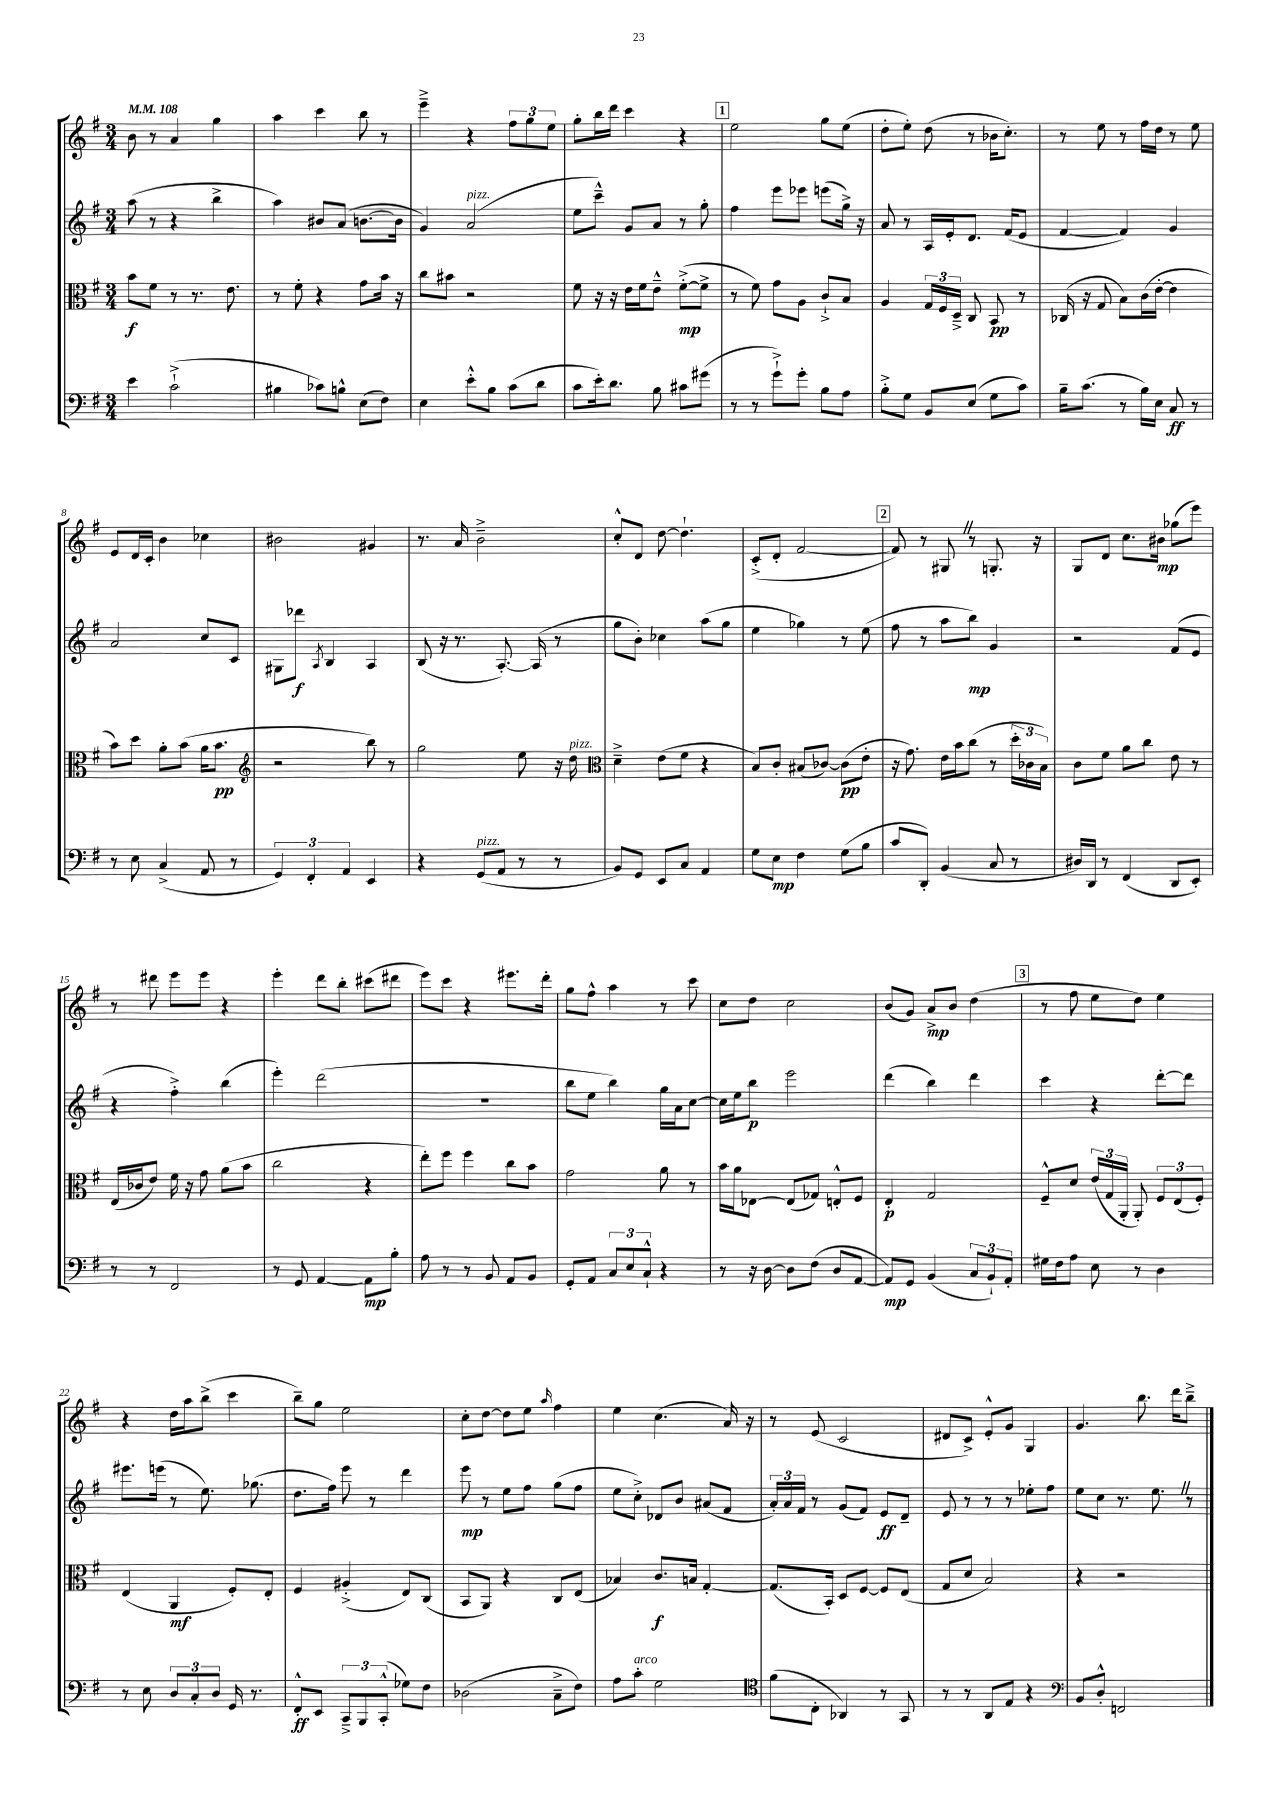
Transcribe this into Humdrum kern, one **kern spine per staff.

**kern	**kern	**kern	**kern
*staff4	*staff3	*staff2	*staff1
*clefF4	*clefC3	*clefG2	*clefG2
*k[f#]	*k[f#]	*k[f#]	*k[f#]
*M3/4	*M3/4	*M3/4	*M3/4
*MM108	*MM108	*MM108	*MM108
4e\	8b\L	(8aa\	8b\
.	8f#\J	8r	8r
(2c`^\	8r	4r	4a/
.	8.r	.	.
.	.	4bb^\	4gg\
.	8.e\	.	.
=	=	=	=
4B#\	8r	4aa\)	4aa\
.	8f#'\	.	.
8c-\L)	4r	8b#/L	4ccc\
8B^^\J	.	(8a/J	.
(8E\L	8g\L	[8.b\L	8bb\
8F#\J)	16b\Jk	.	8r
.	16r	16b\]Jk	.
=	=	=	=
4E\	8cc\L	4g/)	4eee~^\
.	8b#\J	.	.
8e'^^\L	2r	(2a/	4r
8B\J	.	.	.
(8c\L	.	.	12ff#\L
.	.	.	12gg\
8d\J	.	.	.
.	.	.	12ee\J
=	=	=	=
8c\L	8f#\	8ee\L	8gg'\L
16e'\k)	16r	8ccc~^^\J)	16bb\L
8.d\J	16r	.	16ddd\JJ
.	16e\LL	8g/L	4ccc\
.	16f#\J	.	.
8B\	8e~^^\J	8a/J	.
8c#\L	([8f#'^\L	8r	4r
(8g#\J	8f#^\]J	8gg'\	.
=	=	=	=
8r	8r	4ff#\	2ee\
8r	8f#\)	.	.
8g`^\L)	8g\L	8eee\L	.
8g'\J	8A\J	8eee-\J	.
8B\L	8c`^/L	(8eee\L	8gg\L
8A\J	8B/J	16gg^\Jk)	(8ee\J
.	.	16r	.
=	=	=	=
8B'^\L	4A/	8a/	8dd'\L
8G\J	.	8r	8ee'\J)
8BB/L	24G/LL	16A/LL	(8dd\
.	24F#/	.	.
.	.	16e'/J	.
.	24D~^/JJ	.	.
(8E/J	8C/	8.d/J	8r
8G\L	8BB/	.	16b-\LK
.	.	(16f#/LK	8.cc'\J)
8c\J)	8r	8e/J	.
=	=	=	=
16B~\LK	(16C-/	[4f#/	8r
(8.c\J	16r	.	.
.	8G/	.	8ee\
8r	8B\L)	4f#/])	8r
16B\LL)	(16c\L	.	16ff#\LL
16E\JJ	[16e'\JJ	.	16dd\JJ
8C/	4e\]	4g/	8r
8r	.	.	8ee\
=	=	=	=
8r	8b\L)	2a/	8e/L
8E\	8dd\J	.	16d/L
.	.	.	16c'/JJ
(4C^/	8a'\L	.	4b\
.	(8b\J	.	.
8AA/	16a\LK	8cc/L	4cc-\
.	8.b\J	.	.
8r	.	8c/J	.
=	=	=	=
*	*clefG2	*	*
6GG/)	2r	8G#\L	2b#\
.	.	8ddd-\J	.
6FF#'/	.	.	.
.	.	8qA/	.
.	.	4B/	.
6AA/	.	.	.
4EE/	8bb\)	4A/	4g#/
.	8r	.	.
=	=	=	=
4r	2gg\	(8B/	8.r
.	.	16r	.
.	.	8.r	16a/
(8GG/L	.	.	2b~^\
8AA/J	.	[8.A'/)	.
8r	8ee\	.	.
.	.	(16A/]	.
8r	16r	8r	.
.	16dd\	.	.
=	=	=	=
*	*clefC3	*	*
8BB/L)	4d~^\	8gg\L	8cc'^^/L
8GG/J	.	8b'\J)	8d/J
8EE/L	(8e\L	4cc-\	[8dd\
8C/J	8f#\J	.	4.dd`\]
4AA/	4r	(8aa\L	.
.	.	8gg\J	.
=	=	=	=
8G\L	8B/L)	4ee\	(8c'^/L
8E\J	8c'/J	.	8d'/J
4F#\	(8B#/L	4gg-\)	[2f#/
.	[8c-/J)	.	.
(8G\L	(8c-\]L	8r	.
8B\J	8e'\J	(8ee\	.
=	=	=	=
8c/L	16r	8ff#\	8f#/])
.	8.g\)	.	.
8DD'/J)	.	8r	8r
(4BB/	16e\LL	8aa\L	8G#/
.	16b\J	.	.
.	(8cc\J	8bb\J)	8r
8C/	8r	4g/	8.G'/
8r	24dd'\LL	.	.
.	24c-\	.	.
.	.	.	16r
.	24B\JJ)	.	.
=	=	=	=
16D#/LL)	8c\L	2r	8G/L
16DD/JJ	.	.	.
8r	8f#\J	.	8d/J
(4FF#/	8a\L	.	8.cc\L
.	8cc\J	.	.
.	.	.	16b#\Jk
8DD/L	8e\	(8f#/L	(8gg-\L
8EE'/J)	8r	8e/J	8eee\J)
=	=	=	=
8r	(16E/LL	4r	8r
.	16c-/J	.	.
8r	8e/J)	.	8ddd#\
2FF#/	16f#\	4ff#'^\)	8eee\L
.	16r	.	.
.	8g\	.	8eee\J
.	(8a\L	(4bb\	4r
.	8b\J	.	.
=	=	=	=
8r	2cc\	4eee'\)	4eee'\
8GG/	.	.	.
[4AA/	.	(2ddd\	8ddd\L
.	.	.	8bb'\J
8AA\]L	4r	.	(8ccc#\L
8B'\J	.	.	8ddd#\J
=	=	=	=
8A\	8ee'\L)	2.r	8eee\L)
8r	8ff#\J	.	8ccc\J
8r	4ff#\	.	4r
8BB/	.	.	.
8AA/L	8cc\L	.	8.eee#\L
8BB/J	8b\J	.	.
.	.	.	16ddd'\Jk
=	=	=	=
8GG'/L	2g\	8bb\L	8gg\L
8AA/J	.	8ee\J	8ff#^^\J
12C/L	.	4bb\)	4aa\
12E/	.	.	.
12C`^^/J	.	.	.
4r	8a\	16gg\LL	8r
.	.	16a\J	.
.	8r	[8cc\J	8ccc\
=	=	=	=
8r	16b\LL	16cc\]LL	8cc\L
.	16a\J	16ee\J	.
16r	[8E-\J	8bb\J	8dd\J
[16D\	.	.	.
8D\]L	(8E-/]L	2eee\	2cc\
(8F#\J	8G-/J)	.	.
8D/L	8E'^^/L	.	.
[8AA/J	8F#/J	.	.
=	=	=	=
8AA/]L)	4E'/	(4ddd\	(8b/L
8GG/J	.	.	8g/J)
(4BB/	2G/	4bb\)	8a^/L
.	.	.	8b/J
12C/L	.	4ddd\	(4dd\
12BB`/)	.	.	.
12AA'/J	.	.	.
=	=	=	=
16G#\LL	8F#~^^/L	4ccc\	8r
16F#\J	.	.	.
8A\J	8d/J	.	8ff#\
8E\	(24e/LL	4r	8ee\L
.	24G/	.	.
.	24AA'/JJ	.	.
8r	8AA'/)	.	8dd\J)
4D\	12F#/L	[8ddd'\L	4ee\
.	(12E/	.	.
.	.	8ddd\]J	.
.	12F#'/J)	.	.
=	=	=	=
8r	(4E/	8.eee#\L	4r
8E\	.	.	.
.	.	(16eee\Jk	.
12D/L	4AA/	8r	16dd\LL
.	.	.	16aa\J
12C'/	.	.	.
.	.	8.ee\)	(8bb^\J
12D/J	.	.	.
16GG/	8F#'/L)	.	4ccc\
8.r	.	(8.gg-\	.
.	8E'/J	.	.
=	=	=	=
8FF#'^^/L	4F#/	8.dd\L	8bb~\L)
8EE/J	.	.	8gg\J
.	.	16ff#\Jk)	.
12CC~^/L	(4A#'^/	8eee\	2ee\
12BBB/	.	.	.
.	.	8r	.
(12CC'^^/J	.	.	.
8G-\L)	8E/L)	4ddd\	.
8F#\J	(8C/J	.	.
=	=	=	=
(2D-\	8BB/L	8eee\	8cc'\L
.	8AA/J)	8r	[8dd\J
.	4r	8ee\L	8dd\]L
.	.	8ff#\J	8ee\J
.	.	.	16qqaa/
8C~^\L	8C/L	(8gg\L	4ff#\
8F#\J)	(8E/J	8ff#\J	.
=	=	=	=
8A\L	4B-/)	8ee\L	4ee\
8c'\J	.	8cc'^\J)	.
2G\	8.c/L	8d-/L	(4.cc\
.	.	8b/J	.
.	16B/Jk	.	.
.	[4G'/	(8a#/L	.
.	.	8f#/J	16a/)
.	.	.	16r
=	=	=	=
*clefC4	*	*	*
(8f#\L	(8.G/]L	24a'/LL)	8r
.	.	24a/	.
.	.	24f#/JJ	.
8C'\J	.	8r	(8e/
.	16BB'/Jk)	.	.
4AA-/)	8D/L	(8g/L	2c/
.	[8F#/J	8f#/J)	.
8r	8F#/]L	8e/L	.
8GG/	(8E/J	8d~/J	.
=	=	=	=
8r	8G/L	8e/	8d#/L
8r	8d/J	8r	8c^/J)
8AA/L	2B/)	8r	8e'^^/L
8E/J	.	8r	8g/J
4r	.	8ee-'\L	4G/
.	.	8ff#\J	.
=	=	=	=
*clefF4	*	*	*
8BB/L	4r	8ee\L	4.g/
8D'^^/J	.	8cc\J	.
2FF/	2r	8.r	.
.	.	.	8.bb\
.	.	8.ee\	.
.	.	.	16ddd\LK
.	.	8r	8bb~^\J
==	==	==	==
*-	*-	*-	*-
